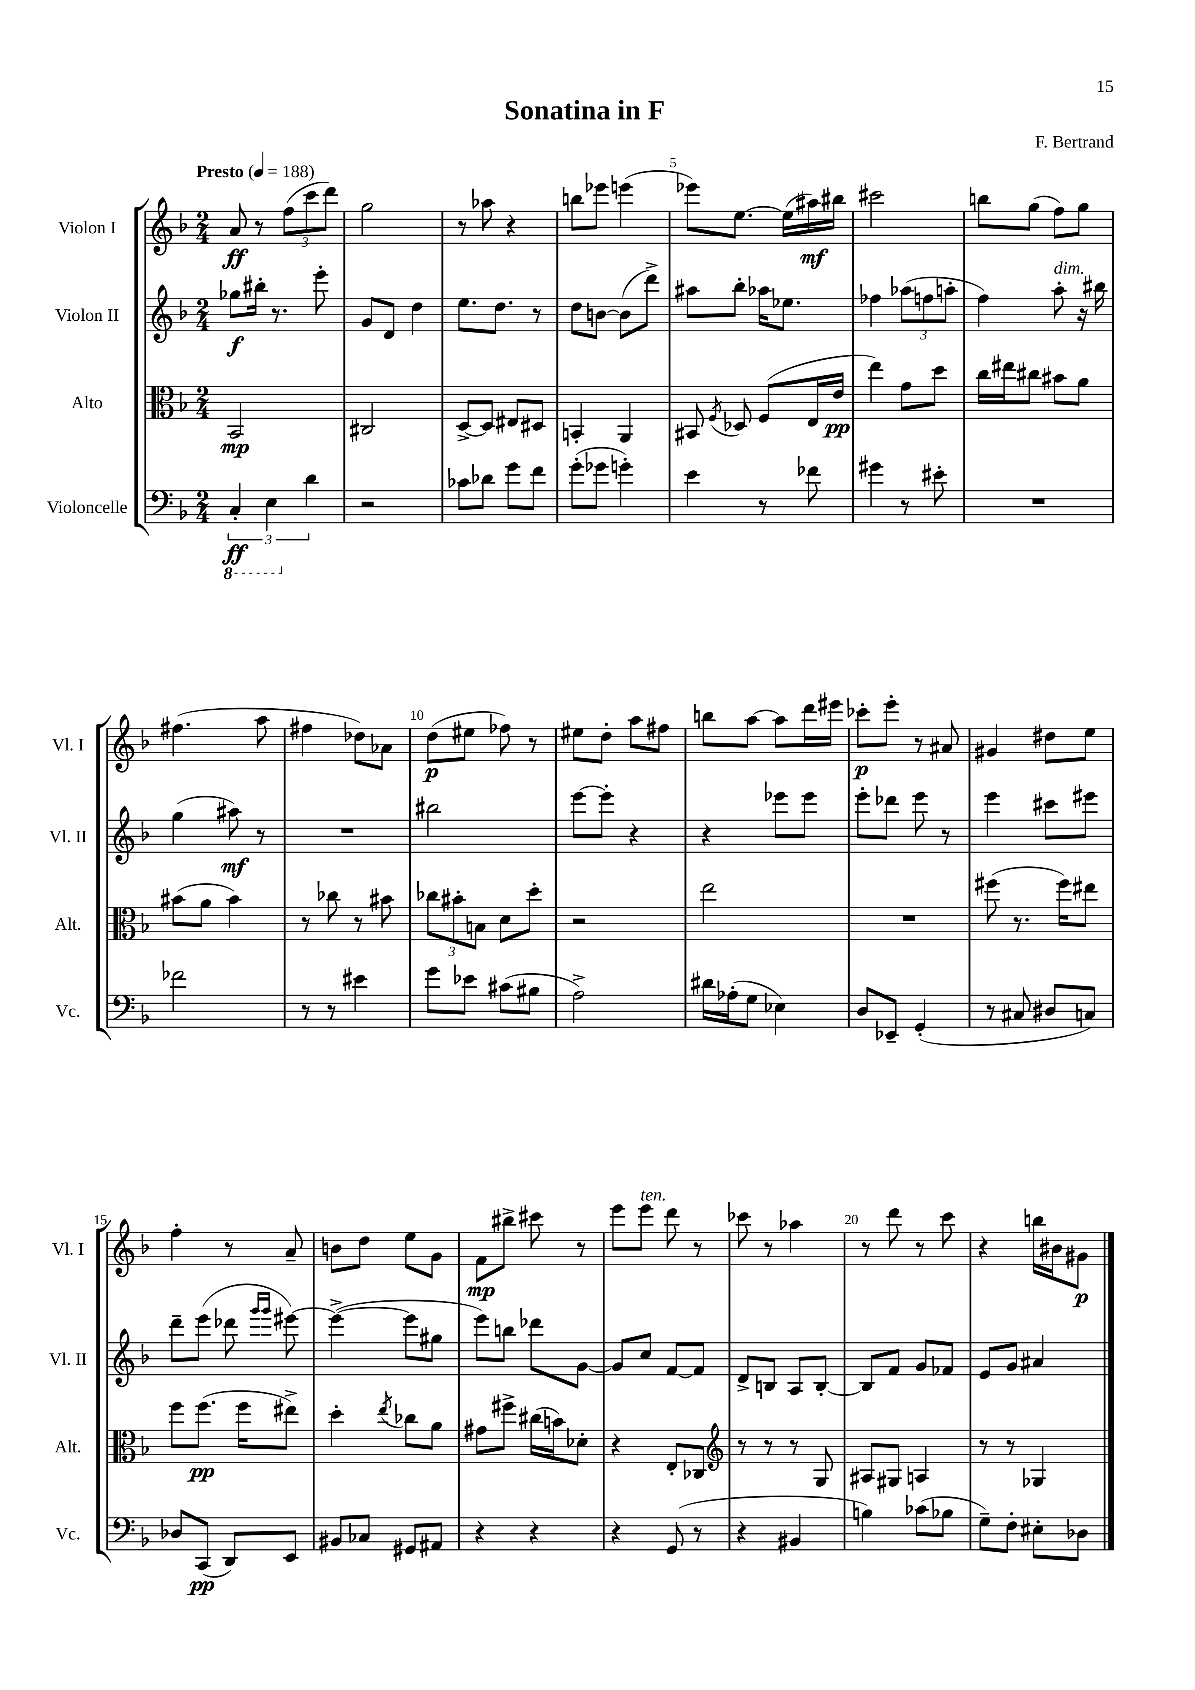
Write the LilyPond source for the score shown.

\header { title = "Sonatina in F" composer = "F. Bertrand" }
<<
\new StaffGroup <<
\new Staff = "s0" \with { instrumentName = "Violon I" shortInstrumentName = "Vl. I" } {
    \clef treble \key f \major \numericTimeSignature \time 2/4 \tempo "Presto" 4 = 188
    \autoBeamOff a'8\ff r8 \tuplet 3/2 { f''8[( c'''8 d'''8]) } |
    g''2 |
    r8 aes''8 r4 |
    b''8[ ees'''8] e'''4( |
    ees'''8[) e''8.]~ e''16[( ais''16\mf) bis''16] |
    cis'''2 |
    b''8[ g''8]( f''8[) g''8] |
    fis''4.( a''8 |
    fis''4 des''8[) aes'8] |
    d''8[\p( eis''8] fes''8) r8 |
    eis''8[ d''8]-. a''8[ fis''8] |
    b''8[ a''8]~ a''8[ d'''16 eis'''16] |
    ces'''8[-.\p e'''8]-. r8 ais'8 |
    gis'4 dis''8[ e''8] |
    f''4-. r8 a'8-- |
    b'8[ d''8] e''8[ g'8] |
    f'8[\mp bis''8]-> cis'''8 r8 |
    e'''8[ e'''8]^\markup { \italic "ten." } d'''8 r8 |
    ces'''8 r8 aes''4 |
    r8 d'''8 r8 c'''8 |
    r4 b''16[ bis'16 gis'8]\p \bar "|." |
}
\new Staff = "s1" \with { instrumentName = "Violon II" shortInstrumentName = "Vl. II" } {
    \clef treble \key f \major \numericTimeSignature \time 2/4
    \autoBeamOff ges''8[\f bis''16]-. r8. e'''8-. |
    g'8[ d'8] d''4 |
    e''8.[ d''8.] r8 |
    d''8[ b'8]~ b'8[( d'''8]->) |
    ais''8[ bes''8]-. aes''16[ ees''8.] |
    fes''4 \tuplet 3/2 { aes''8[( f''8 a''8]-. } |
    f''4) a''8-.^\markup { \italic "dim." } r16 bis''16 |
    g''4( ais''8\mf) r8 |
    R2 |
    bis''2 |
    e'''8[~ e'''8]-. r4 |
    r4 ees'''8[ ees'''8] |
    e'''8[-. des'''8] e'''8 r8 |
    e'''4 cis'''8[ eis'''8] |
    d'''8[-- e'''8]( des'''8 \grace { g'''16[ g'''16] } eis'''8~) |
    eis'''4~->( eis'''8[ gis''8] |
    e'''8[) b''8] des'''8[ g'8]~ |
    g'8[ c''8] f'8[~ f'8] |
    d'8[-> b8] a8[ b8]~-. |
    b8[ f'8] g'8[ fes'8] |
    e'8[ g'8] ais'4 \bar "|." |
}
\new Staff = "s2" \with { instrumentName = "Alto" shortInstrumentName = "Alt." } {
    \clef alto \key f \major \numericTimeSignature \time 2/4
    \autoBeamOff bes,2\mp |
    cis2 |
    d8[~-> d8] eis8[ dis8] |
    b,4-. a,4 |
    bis,8 \acciaccatura { f8 } des8 f8[( e16 e'16]\pp |
    e''4) g'8[ d''8] |
    c''16[ eis''16 cis''8] bis'8[ a'8] |
    bis'8[( a'8] bis'4) |
    r8 ces''8 r8 bis'8 |
    \tuplet 3/2 { ces''8[ bis'8-. b8] } d'8[ d''8]-. |
    r2 |
    e''2 |
    R2 |
    fis''8( r8. fis''16[) eis''8] |
    f''8[ f''8.]\pp( f''16[ eis''8]->) |
    d''4-. \acciaccatura { e''8 } ces''8[ a'8] |
    gis'8[ fis''8]-> cis''16[( b'16) des'8]-. |
    r4 e8[-. ces8] |
    \clef treble r8 r8 r8 g8 |
    ais8[ gis8] a4 |
    r8 r8 ges4 \bar "|." |
}
\new Staff = "s3" \with { instrumentName = "Violoncelle" shortInstrumentName = "Vc." } {
    \clef bass \key f \major \numericTimeSignature \time 2/4
    \autoBeamOff \tuplet 3/2 { \ottava #-1 c,4-.\ff e,4 \ottava #0 d'4 } |
    r2 |
    ces'8[ des'8] g'8[ f'8] |
    g'8[-.( ges'8] g'4-.) |
    e'4 r8 fes'8 |
    gis'4 r8 eis'8-. |
    R2 |
    fes'2 |
    r8 r8 eis'4 |
    g'8[ ees'8] cis'8[( bis8] |
    a2->) |
    dis'16[ aes16-.( g8] ees4) |
    d8[ ees,8]-- g,4-.( |
    r8 cis8 dis8[ c8]) |
    des8[ c,8]\pp( d,8[) e,8] |
    bis,8[ ces8] gis,8[ ais,8] |
    r4 r4 |
    r4 g,8( r8 |
    r4 bis,4 |
    b4) ces'8[( bes8] |
    g8[--) f8]-. eis8[-. des8] \bar "|." |
}
>>
>>
\layout { \context { \Score \override BarNumber.break-visibility = ##(#f #t #t) barNumberVisibility = #(every-nth-bar-number-visible 5) } }
